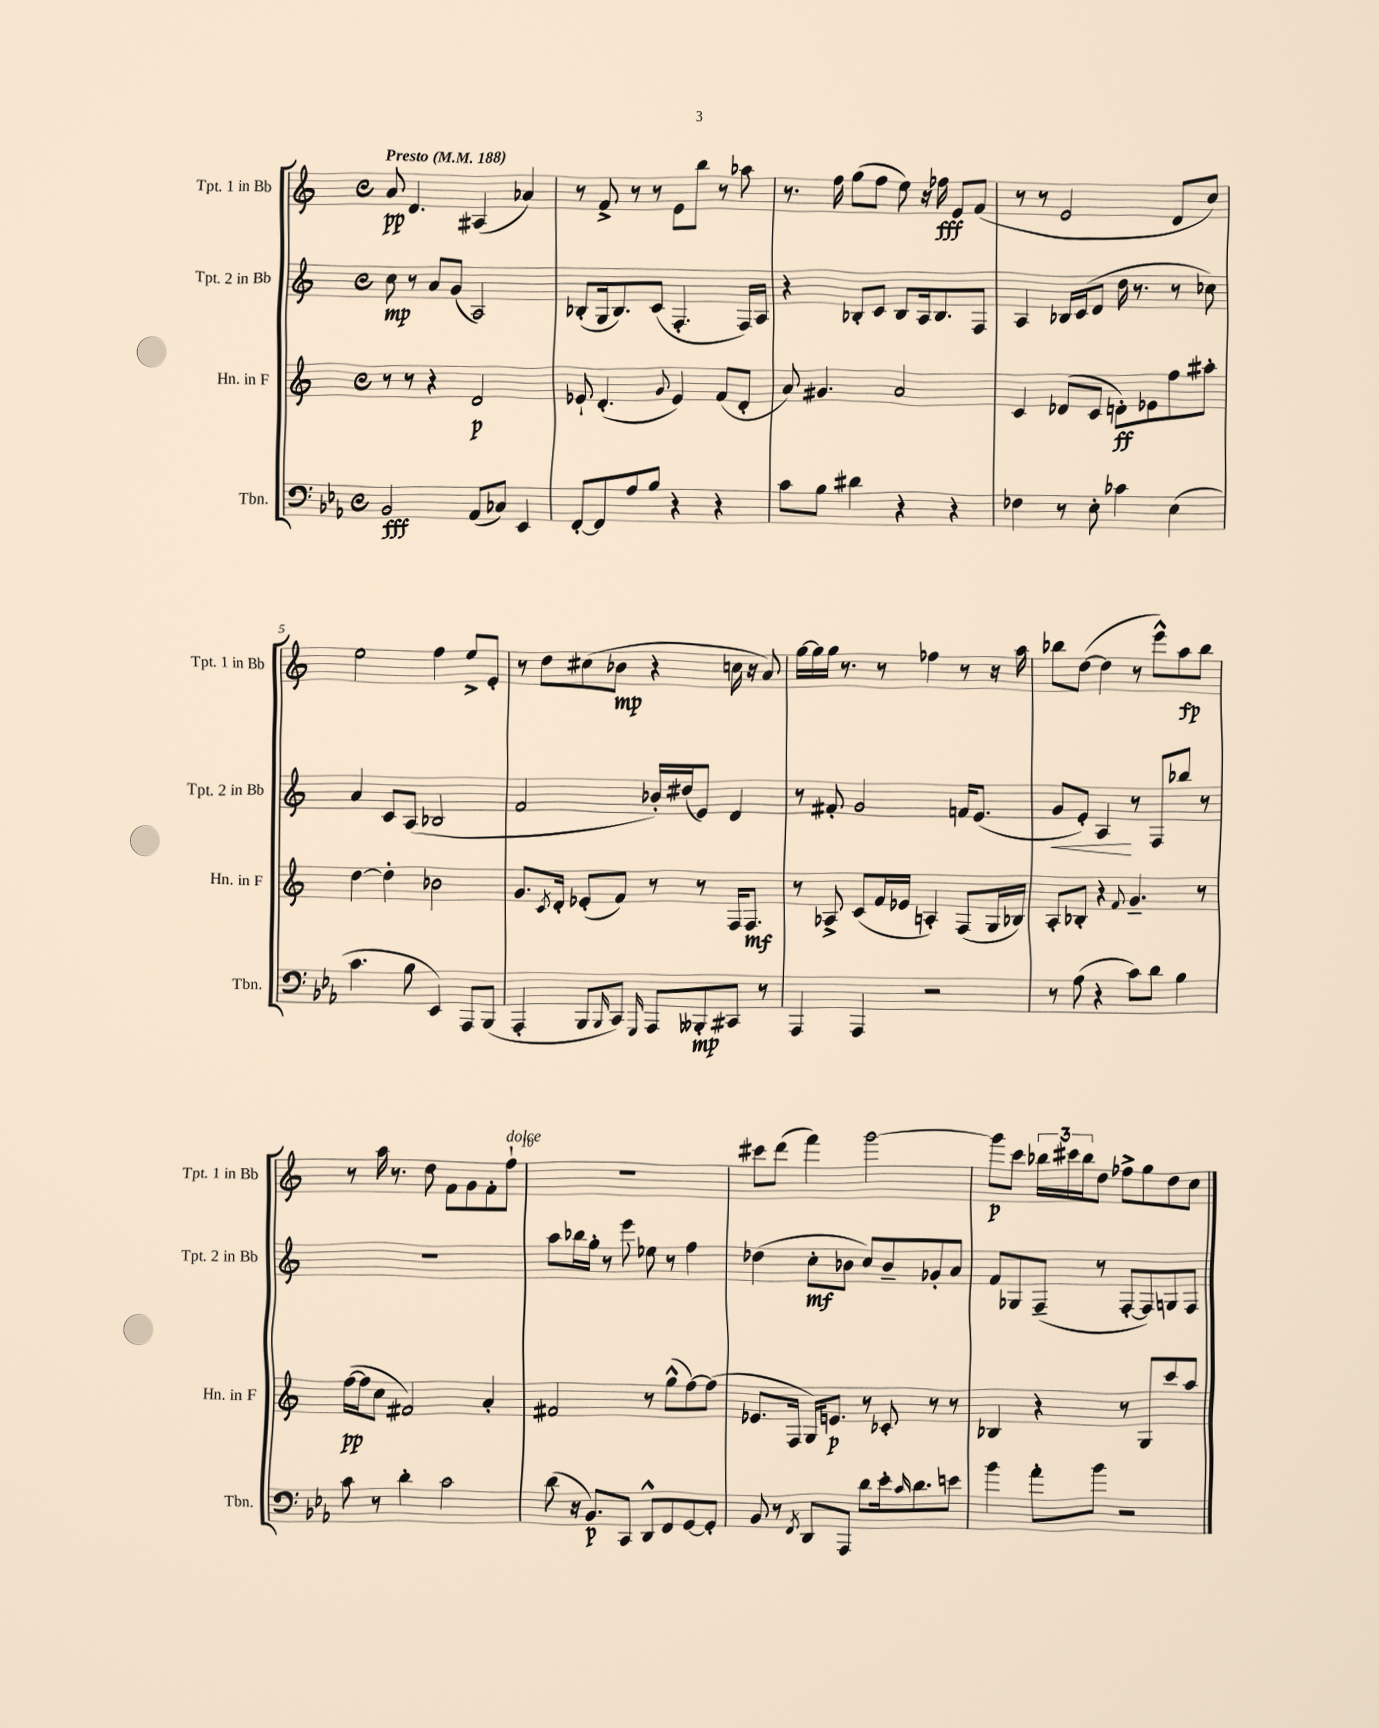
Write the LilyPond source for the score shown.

<<
\new StaffGroup <<
\new Staff = "s0" \with { instrumentName = "Tpt. 1 in Bb" shortInstrumentName = "Tpt. 1 in Bb" } {
    \clef treble \key c \major \defaultTimeSignature \time 4/4 \tempo "Presto" 4 = 188
    a'8\pp d'4. ais4( aes'4) |
    r8 f'8-> r8 r8 e'8 b''8 r8 aes''8 |
    r8. f''16 g''8( f''8 e''8) r16 fes''16\fff e'8 f'8( |
    r8 r8 e'2 d'8 c''8) |
    e''2 f''4 e''8-> e'8-. |
    r8 d''8 cis''8( bes'8\mp r4 c''16 r16 a'8) |
    g''16~ g''16 g''16 r8. r8 fes''4 r8 r16 a''16 |
    bes''8 d''8~( d''4 r8 e'''8-^) a''8\fp bes''8 |
    r8 a''16 r8. d''8 f'8 g'8 f'8-. f''8-!^\markup { \italic "dolce" } |
    R1 |
    cis'''8 d'''8( f'''4) g'''2~ |
    g'''8\p c'''8 \tuplet 3/2 { bes''16 cis'''16 bes''16 } d''8 fes''8-> g''8 d''8 c''8 \bar "|." |
}
\new Staff = "s1" \with { instrumentName = "Tpt. 2 in Bb" shortInstrumentName = "Tpt. 2 in Bb" } {
    \clef treble \key c \major \defaultTimeSignature \time 4/4
    c''8\mp r8 a'8 g'8( a2) |
    bes8-.( g16 bes8.) c'8( f4.-. f16) a16 |
    r4 bes8-. c'8 bes8 a16 bes8. f8 |
    a4 bes16 c'16( d'8 d''16 r8. r8 ces''8) |
    a'4 c'8 a8( bes2 |
    f'2 bes'16-.) dis''16( e'8) d'4 |
    r8 fis'8-. g'2 f'16 e'8.( |
    g'8\< e'8-.) a4\! r8 f8 bes''8 r8 |
    R1 |
    a''8 bes''16 g''16-. r8 e'''8 ees''8 r8 f''4 |
    des''4( c''8-.\mf bes'8 c''8) bes'8-- ges'8-. a'8 |
    f'8 ges8 f8--( r8 f8~-. f8) g8 f8 \bar "|." |
}
\new Staff = "s2" \with { instrumentName = "Hn. in F" shortInstrumentName = "Hn. in F" } {
    \clef treble \key c \major \defaultTimeSignature \time 4/4
    r8 r8 r4 d'2\p |
    ees'8-! d'4.-.( \appoggiatura { g'8 } ees'4) f'8( d'8-. |
    a'8) gis'4. a'2 |
    c'4 des'8( c'8 d'8-.\ff) ees'8 f''8 ais''8-. |
    d''4~ d''4-. bes'2 |
    g'8. \acciaccatura { c'8 } d'16-. ees'8-.( f'8) r8 r8 f16 f8.\mf |
    r8 aes8-> c'8( f'16 ees'16 a4-.) f8( g16 bes16) |
    a8-. bes8-. r4 \appoggiatura { f'8 } g'4.-- r8 |
    f''16~\pp( f''16 c''8 fis'2) a'4-. |
    fis'2 r8 g''8-^( f''8~) f''8( |
    ees'8. f16 g16) e'8.\p r8 ces'8-. r8 r8 |
    bes4 r4 r8 g8 c'''8 a''8 \bar "|." |
}
\new Staff = "s3" \with { instrumentName = "Tbn." shortInstrumentName = "Tbn." } {
    \clef bass \key ees \major \defaultTimeSignature \time 4/4
    bes,2\fff aes,8( ces8) ees,4 |
    f,8~-. f,8 aes8 bes8 r4 r4 |
    c'8 bes8 dis'4 r4 r4 |
    fes4 r8 ees8-. ces'4 ees4( |
    c'4. bes8 ees,4) aes,,8 bes,,8( |
    aes,,4-. bes,,8 \grace { bes,,16 } c,8) \grace { g,,16 } aes,,8 beses,,8-.\mp cis,8 r8 |
    aes,,4 aes,,4 r2 |
    r8 aes8( r4 c'8) d'8 bes4 |
    c'8 r8 d'4-. c'2 |
    d'8( r16 bes,8.\p) c,8 d,8-^ f,8 g,8~ g,8-. |
    bes,8 r8 \acciaccatura { f,8 } d,8 aes,,8 d'8 ees'16-. \grace { c'16 } d'8. e'8 |
    bes'4 aes'8-. bes'8 r2 \bar "|." |
}
>>
>>
\layout { \context { \Score \override BarNumber.break-visibility = ##(#f #t #t) barNumberVisibility = #(every-nth-bar-number-visible 5) } }
